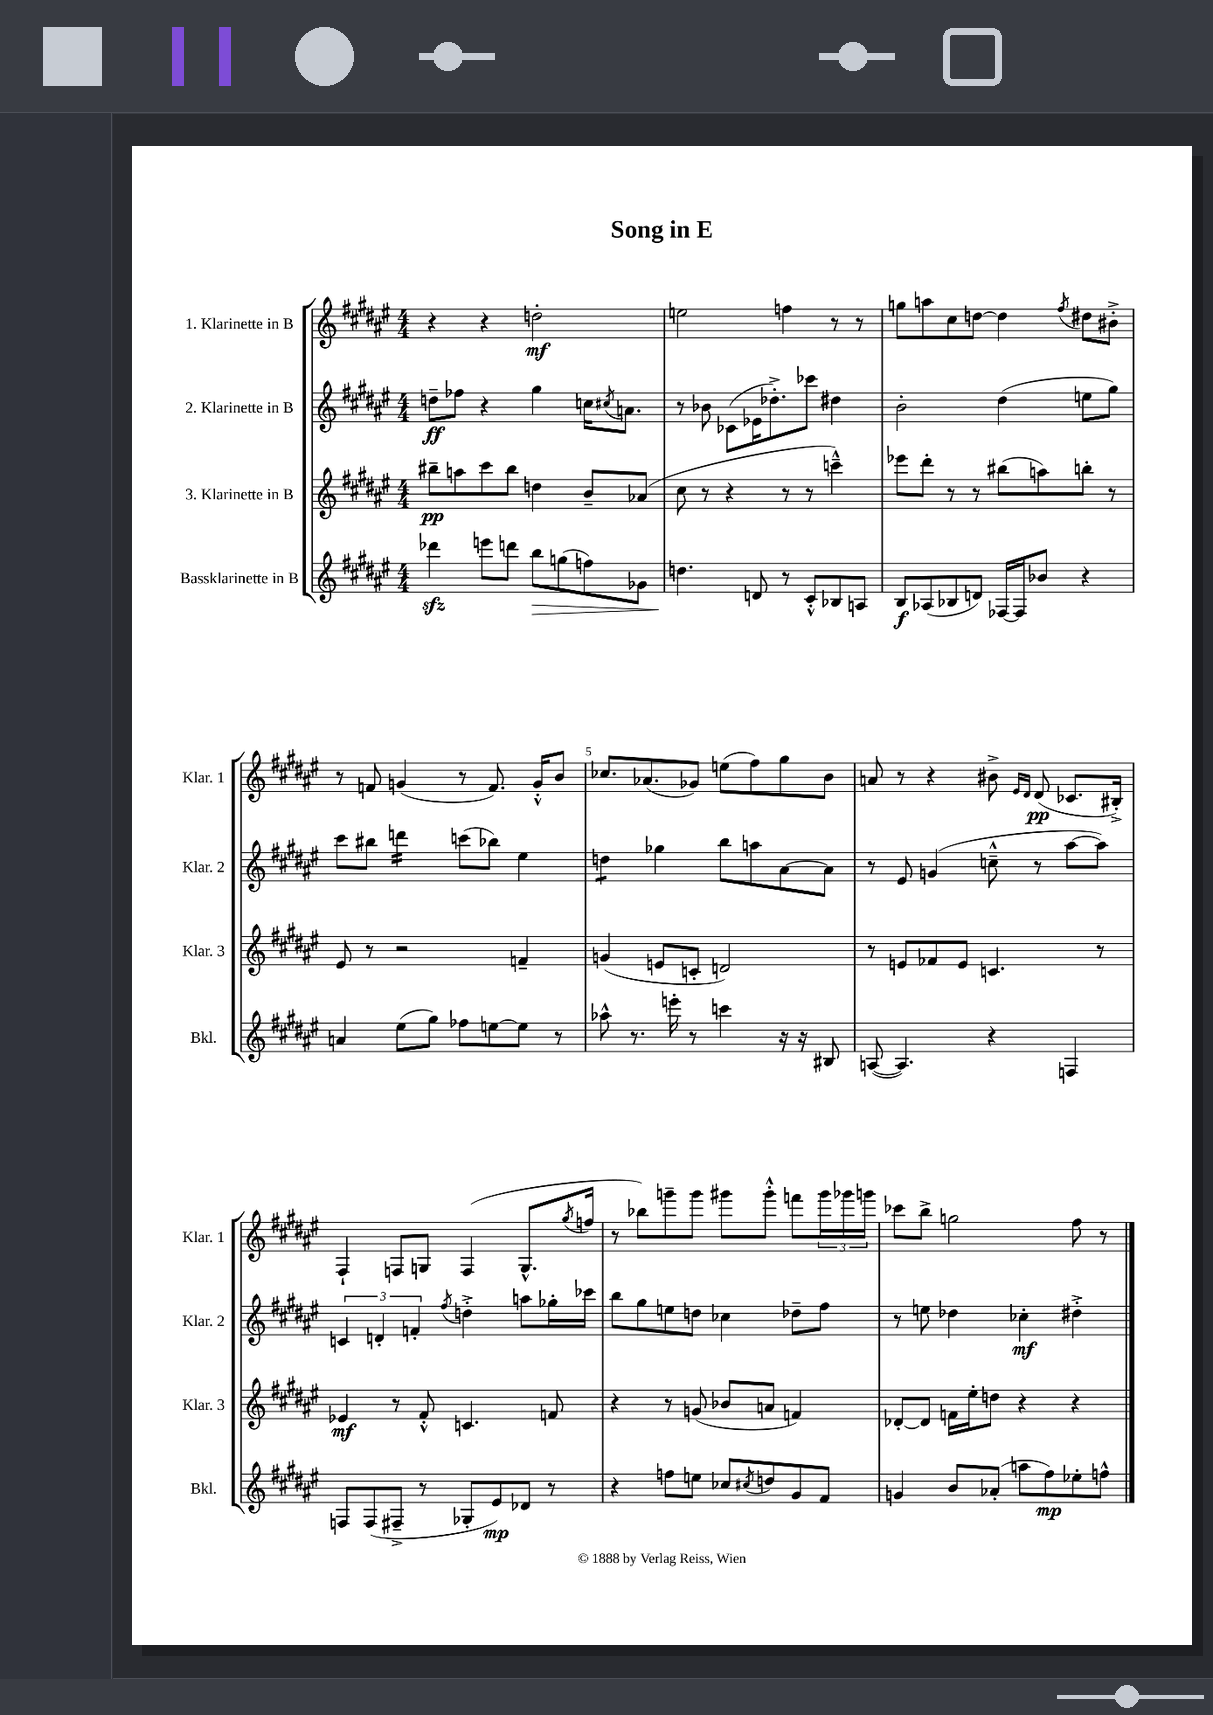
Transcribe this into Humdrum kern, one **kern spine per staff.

**kern	**kern	**kern	**kern
*staff4	*staff3	*staff2	*staff1
*clefG2	*clefG2	*clefG2	*clefG2
*k[f#c#g#d#a#e#]	*k[f#c#g#d#a#e#]	*k[f#c#g#d#a#e#]	*k[f#c#g#d#a#e#]
*M4/4	*M4/4	*M4/4	*M4/4
4ddd-	8bb#~	8dd~	4r
.	8aa	8ff-	.
8eee	8ccc#	4r	4r
8ddd	8bb#	.	.
8bb	4dd	4gg#	2dd'
(8gg	.	.	.
8ff)	8b~	16cc	.
.	.	8qcc#	.
.	.	8.a	.
8g-	(8a-	.	.
=	=	=	=
4.dd	8cc#	8r	2ee
.	8r	8b-	.
.	4r	(8c-	.
8d	.	16e-	.
.	.	8.dd-'^)	.
8r	8r	.	4ff
8c#'^^	8r	8ccc-	.
8B-	4ccc~^^)	4dd#	8r
8A	.	.	8r
=	=	=	=
8B	8eee-	2b'	8gg
(8A-	8ddd#'	.	8aa
8B-	8r	.	8cc#
8d)	8r	.	[8dd
[16F-	(8bb#	(4dd#	4dd]
16F-]	.	.	.
8b-	8aa)	.	.
.	.	.	8qff#
4r	8bb'	8ee	8dd#
.	8r	8gg#)	8b#'^
=	=	=	=
4a	8e#	8ccc#	8r
.	8r	8bb#	8f
(8ee#	2r	4ddd	(4g
8gg#)	.	.	.
8ff-	.	(8ccc	8r
[8ee	.	8bb-)	8.f)
8ee]	4f~	4ee#	.
.	.	.	16g'^^
8r	.	.	8b
=	=	=	=
8aa-^^	(4g	4dd	8.cc-
8.r	.	.	.
.	.	.	(8.a-
.	8e	4gg-	.
16eee'	.	.	.
8r	8c'	.	8g-)
4ccc	2d)	8bb	(8ee
.	.	8aa	8ff#)
16r	.	[8a#	8gg#
16r	.	.	.
8B#	.	8a#]	8b
=	=	=	=
([8A	8r	8r	8a
4.A])	8e	8e#	8r
.	8f-	(4g	4r
.	8e	.	.
4r	4.c	8cc~^^	8b#^
.	.	.	16qqe#
.	.	.	16qqd#
.	.	8r	(8d#
4F	.	[8aa#	8.c-
.	8r	8aa#])	.
.	.	.	16B#'^)
=	=	=	=
8F	4e-	6c	4F#`
(8F	.	.	.
.	.	6d'	.
8F#~^	8r	.	8F
.	.	6f'	.
8r	8f#'^^	.	8G
.	.	8qff#	.
8G-'	4.c	4dd'^	(4F
8e#)	.	.	.
8d-	.	8aa	8.G^^
8r	8f	16gg-'	.
.	.	.	8qgg#
.	.	16ccc-	16ff
=	=	=	=
4r	4r	8bb	8r
.	.	8gg#	8bb-)
8ff	8r	8ee	8ggg~
8ee	(8g	8dd	8ggg
8cc-	8b-	4cc-	8ggg#
8qcc#	.	.	.
8dd	8a	.	8ggg#'^^
8g#	4f)	8dd-~	8fff
8f#	.	8ff#	24ggg#
.	.	.	24ggg-
.	.	.	24ggg
=	=	=	=
4g	[8d-'	8r	8ccc-
.	8d-]	8ee	8bb^
8b	16f	4dd-	2gg
.	16ee#'	.	.
(8a-'	8dd	.	.
8aa	4r	4cc-'	.
8ff#)	.	.	.
8ee-'	4r	4dd#'^	8ff#
8ff^^	.	.	8r
==	==	==	==
*-	*-	*-	*-
